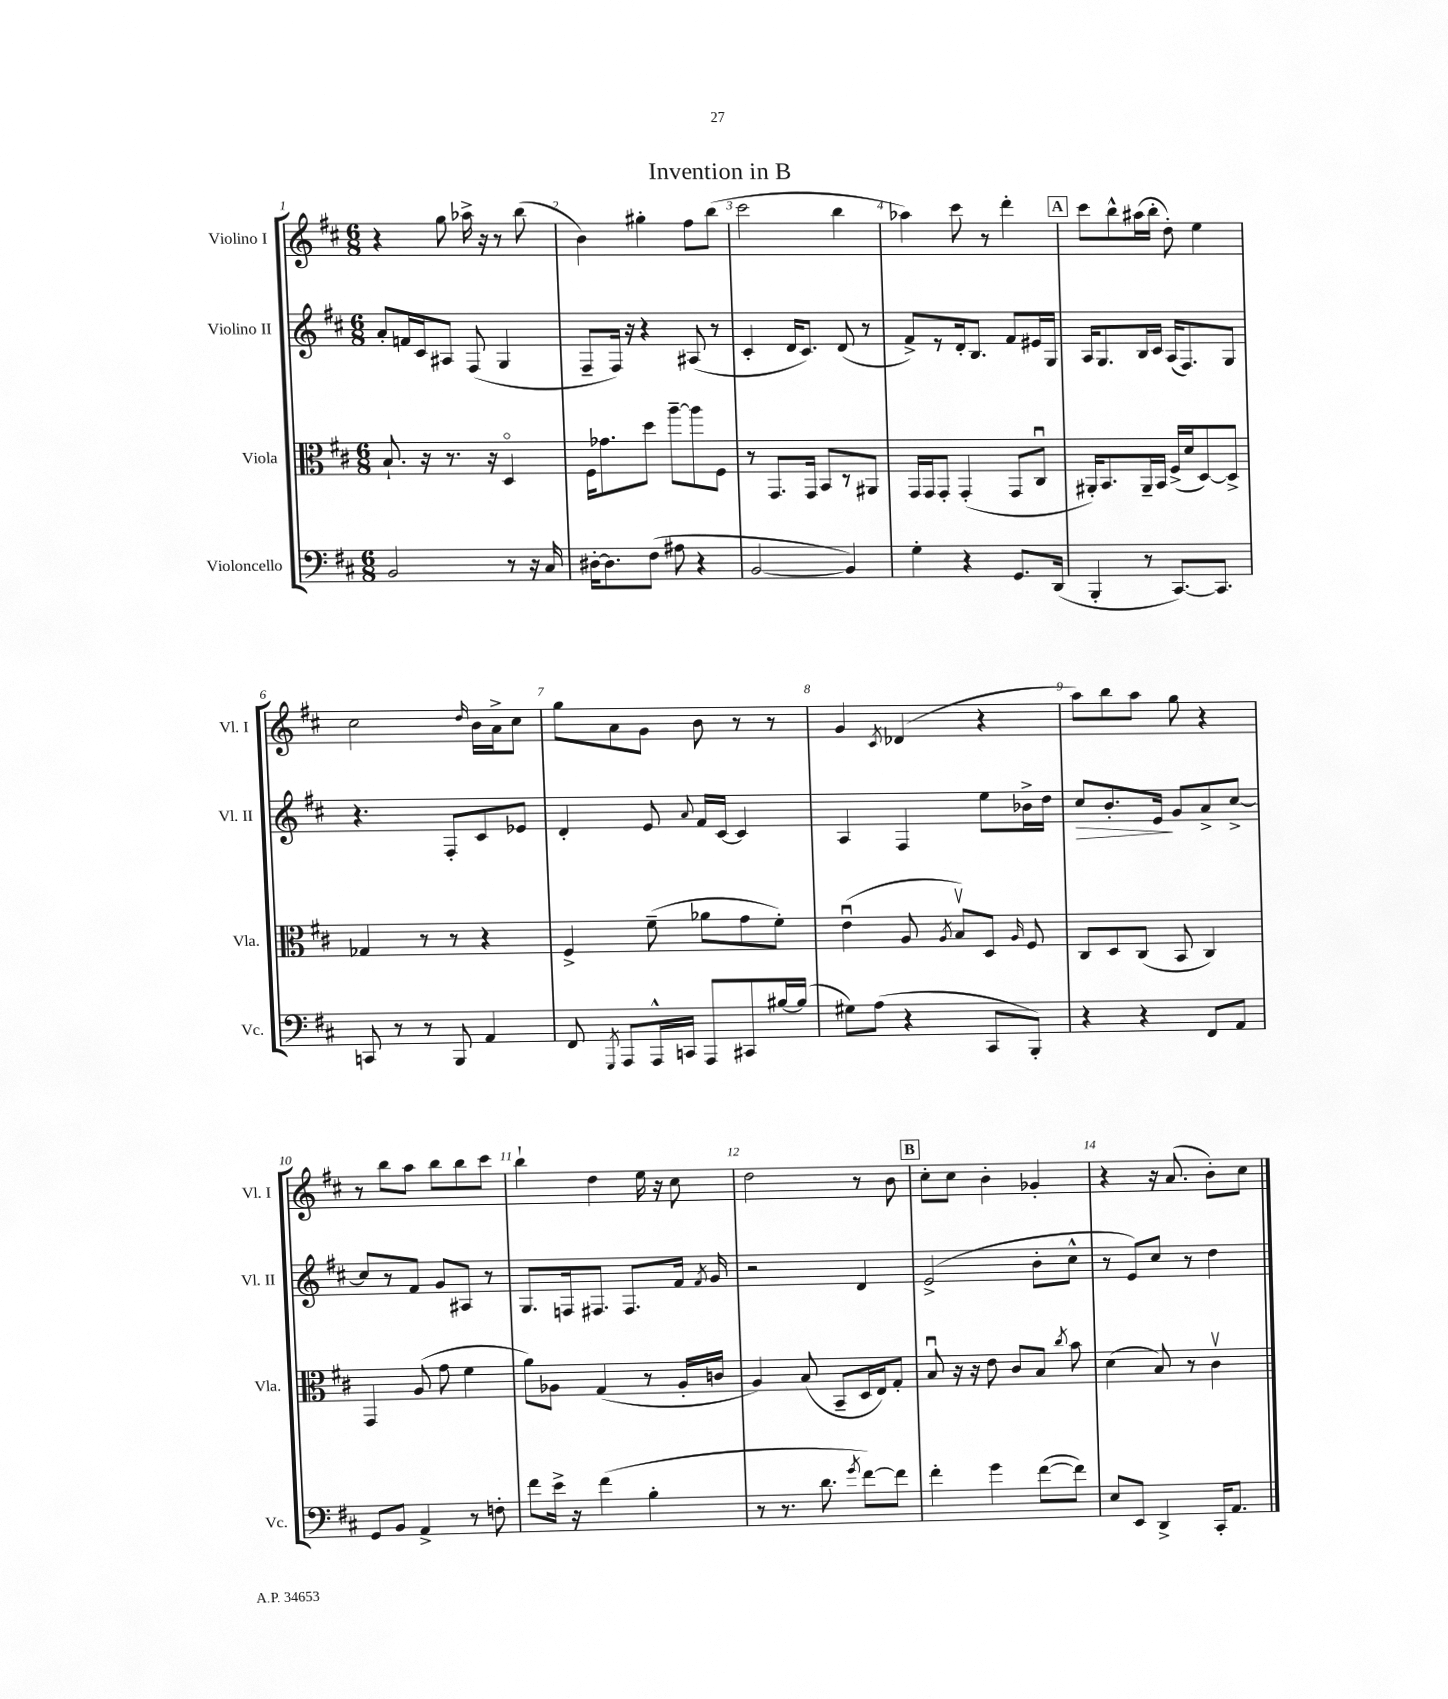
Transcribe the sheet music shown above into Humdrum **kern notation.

**kern	**kern	**kern	**dynam	**kern
*part4	*part3	*part2	*part2	*part1
*staff4	*staff3	*staff2	*staff2	*staff1
*I"Violoncello	*I"Viola	*I"Violino II	*	*I"Violino I
*I'Vc.	*I'Vla.	*I'Vl. II	*	*I'Vl. I
*clefF4	*clefC3	*clefG2	*	*clefG2
*k[f#c#]	*k[f#c#]	*k[f#c#]	*	*k[f#c#]
*M6/8	*M6/8	*M6/8	*	*M6/8
=1	=1	=1	=1	=1
2BB/	8.B`/	8a'/L	.	4r
.	.	16fn/L	.	.
.	16r	16c#/J	.	.
.	8.r	8A#X/J	.	8gg\
.	.	(8F#/	.	16aa-X^\
.	16r	.	.	16r
8r	4D/	4G/	.	8r
16r	.	.	.	(8bb\
16C#/	.	.	.	.
=2	=2	=2	=2	=2
[16D#X'\KL	16F#\KL	8F#~/L	.	4b\)
8.D#\]	8.g-X\	.	.	.
.	.	16F#/Jk)	.	.
.	.	16r	.	.
(8F#\J	8dd\J	4r	.	4gg#X'\
8A#X\	[8aa~\L	.	.	.
4r	8aa\]	(8A#X/	.	8ff#\L
.	8F#\J	8r	.	(8bb\J
=3	=3	=3	=3	=3
[2BB/	8r	4c#'/	.	2ccc#\
.	8.GG/L	.	.	.
.	.	16d/KL	.	.
.	16GG/Jk	8.c#/J)	.	.
.	8BB/L	.	.	.
4BB/])	8r	(8d/	.	4bb\
.	8AA#X/J	8r	.	.
=4	=4	=4	=4	=4
4G'\	16GG/LL	8f#^/L)	.	4aa-X\)
.	16GG/J	.	.	.
.	8GG'/J	8r	.	.
4r	(4GG'/	16d'/k	.	8ccc#\
.	.	8.B/J	.	.
.	.	.	.	8r
8.GG/L	8GG/L	8f#/L	.	4ddd'\
.	8C#u/J	16e#X/L	.	.
(16DD/Jk	.	16G/JJ	.	.
!!LO:REH:place=s1:t=A
=5	=5	=5	=5	=5
4BBB'/	16AA#X'/KL)	16A/KL	.	8ccc#\L
.	8.BB/	8.G/	.	.
.	.	.	.	8bb^^\
8r	16AA#~/L	16B/L	.	(16aa#X\L
.	16BB/JJ	16c#/JJ	.	16bb'\JJ
[8.CC#/L)	(16F#^/LL	(16A/KL	.	8dd'\)
.	16d/J	8.F#/)	.	.
.	[8D/)	.	.	4ee\
8.CC#/J]	.	.	.	.
.	8D^/J]	8G/J	.	.
!!LO:LB:g=z
=6	=6	=6	=6	=6
8CCn/	4G-X/	4.r	.	2cc#\
8r	.	.	.	.
8r	8r	.	.	.
8BBB/	8r	8F#'/L	.	.
.	.	.	.	16qqdd/
4AA/	4r	8c#/	.	16b\LL
.	.	.	.	16a^\J
.	.	8e-X/J	.	8cc#\J
=7	=7	=7	=7	=7
8FF#/	4F#^/	4d'/	.	8gg\L
8qGGG/	.	.	.	.
8AAA/L	.	.	.	8a\
16AAA^^/L	(8f#~\	8e/	.	8g\J
16CCn/JJ	.	.	.	.
.	.	8qqa/	.	.
8AAA/L	8a-X\L	16f#/LL	.	8b\
.	.	[16c#/JJ	.	.
8CC#X/	8g\	4c#/]	.	8r
[16B#X/L	8f#'\J)	.	.	8r
(16B#/JJ]	.	.	.	.
=8	=8	=8	=8	=8
8G#X\L)	(4eu\	4A/	.	4g/
(8A\J	.	.	.	.
.	.	.	.	8qc#/
4r	8A/	4F#/	.	(4d-X/
.	8qA/	.	.	.
.	8Bv/L)	.	.	.
8CC#/L	8D/J	8ee\L	.	4r
.	16qqA/	.	.	.
8BBB'/J)	8F#/	16b-X^\L	.	.
.	.	16dd\JJ	.	.
=9	=9	=9	=9	=9
!	!	!	!LO:HP:b	!
4r	8C#/L	8cc#/L	>	8aa\L)
.	8D/	8.b'/	.	8bb\
4r	(8C#/J	.	.	8aa\J
.	.	16e/Jk	.	.
.	8BB/	8g/L	]	8gg\
8FF#/L	4C#/)	8a^/	.	4r
8AA/J	.	[8cc#^/J	.	.
!!LO:LB:g=z
=10	=10	=10	=10	=10
8GG/L	4GG/	8cc#/L]	.	8r
8BB/J	.	8r	.	8bb\L
4AA^/	(8A/	8f#/J	.	8aa\J
.	8g\	8g/L	.	8bb\L
8r	4f#\	8A#X/J	.	8bb\
8Fn'\	.	8r	.	8ccc#\J
=11	=11	=11	=11	=11
8f#\L	8a\L)	8.G/L	.	4bb`\
16e^\Jk	8A-X\J	.	.	.
16r	.	16Fn/k	.	.
(4f#\	(4G/	8.F#X/J	.	4dd\
.	.	8.F#/L	.	.
4B'\	8r	.	.	16ee\
.	.	.	.	16r
.	16A-'/LL	16f#/Jk	.	8cc#\
.	.	8qf#/	.	.
.	16cn/JJ	16g/	.	.
=12	=12	=12	=12	=12
8r	4A/)	2r	.	2dd\
8.r	.	.	.	.
.	(8B/	.	.	.
8.d\	.	.	.	.
.	8BB~/L	.	.	.
8qg/	.	.	.	.
[8f#\L)	16D/L	4d/	.	8r
.	16E/J)	.	.	.
8f#\J]	8G'/J	.	.	8b\
!!LO:REH:place=s1:t=B
=13	=13	=13	=13	=13
4f#'\	8Bu/	(2e^/	.	8cc#'\L
.	16r	.	.	8cc#\J
.	16r	.	.	.
4g\	8e\	.	.	4b'\
.	8c#/L	.	.	.
([8f#\L	8B/J	8b'\L	.	4g-X'/
.	8qcc#/	.	.	.
8f#\J])	8b\	8cc#^^\J	.	.
=14	=14	=14	=14	=14
8E/L	(4d\	8r	.	4r
8EE/J	.	8e/L)	.	.
4DD^/	8B/)	8cc#/J	.	16r
.	.	.	.	(8.a/
.	8r	8r	.	.
16CC#'/KL	4c#v\	4dd\	.	8b'\L)
8.AA/J	.	.	.	.
.	.	.	.	8cc#\J
==	==	==	==	==
*-	*-	*-	*-	*-
